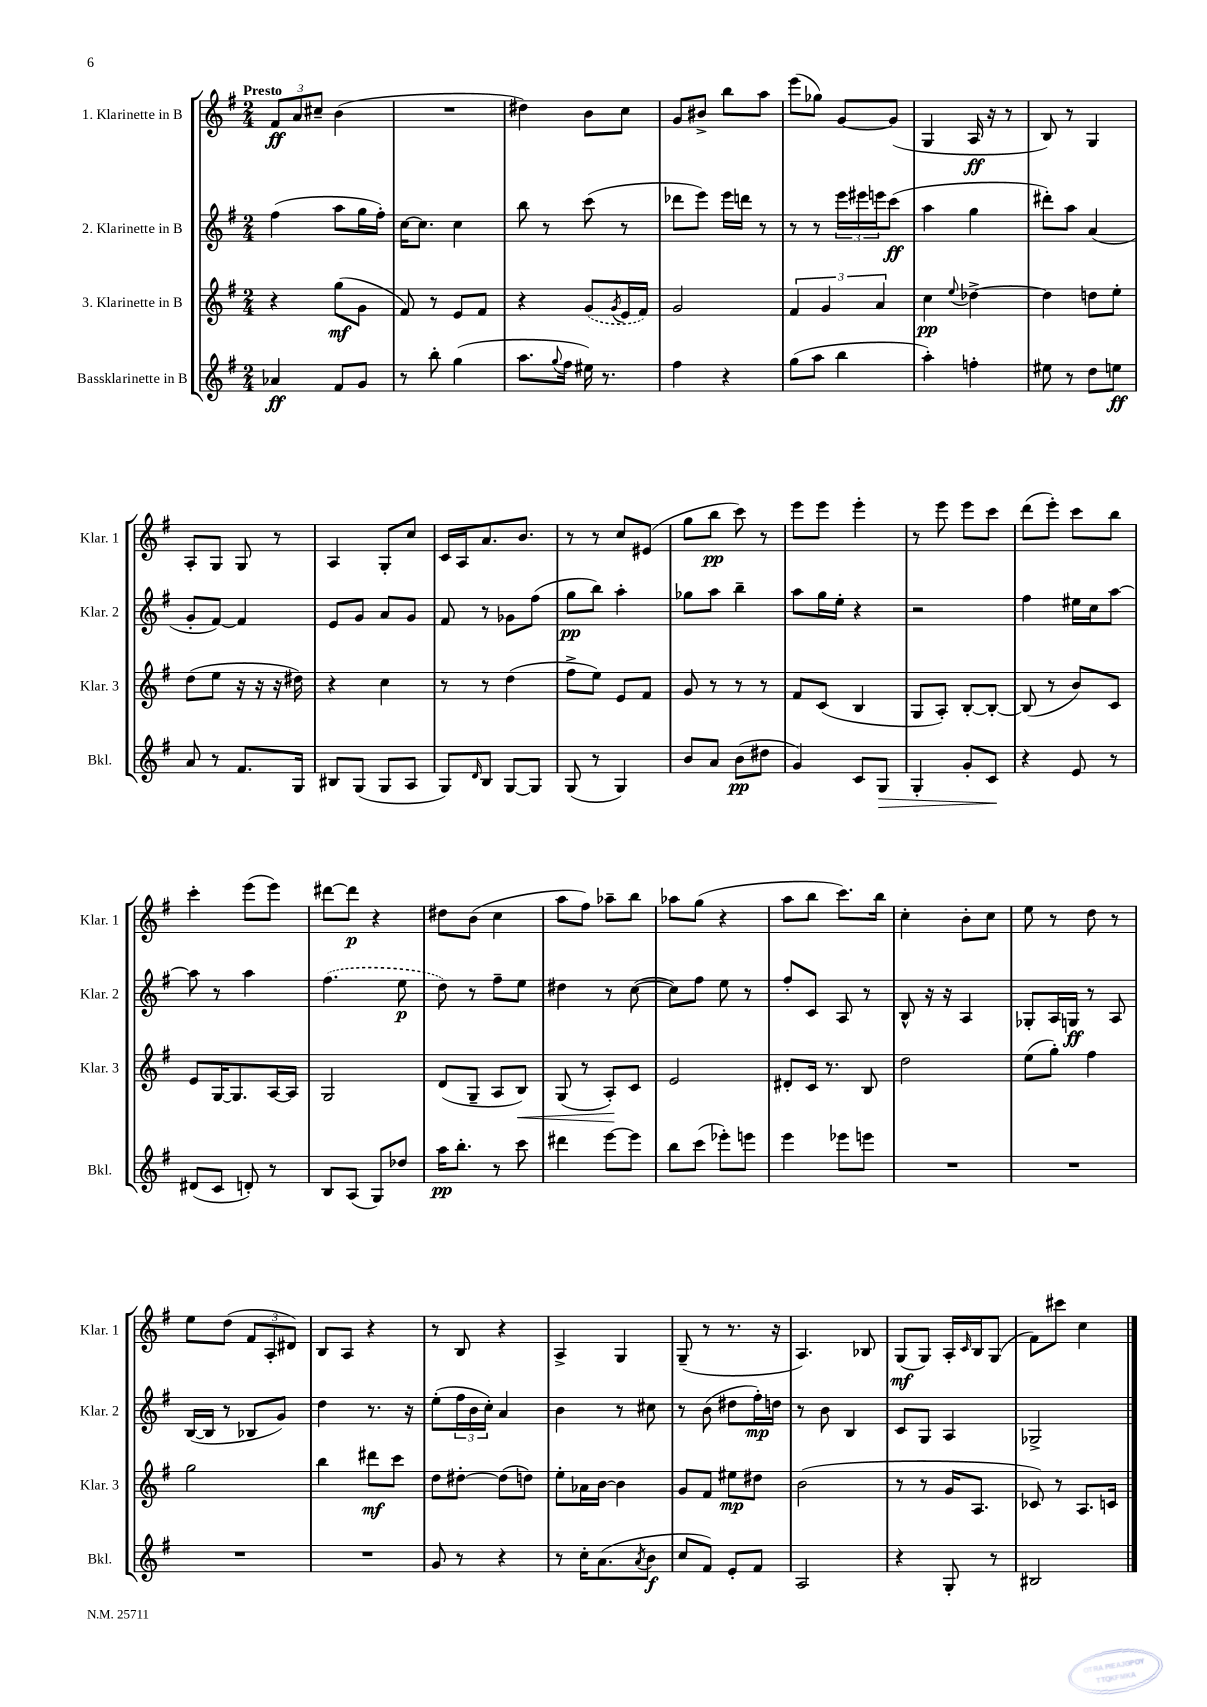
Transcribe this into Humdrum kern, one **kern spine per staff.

**kern	**dynam	**kern	**dynam	**kern	**dynam	**kern	**dynam
*part4	*part4	*part3	*part3	*part2	*part2	*part1	*part1
*staff4	*staff4	*staff3	*staff3	*staff2	*staff2	*staff1	*staff1
*I"Bassklarinette in B	*	*I"3. Klarinette in B	*	*I"2. Klarinette in B	*	*I"1. Klarinette in B	*
*I'Bkl.	*	*I'Klar. 3	*	*I'Klar. 2	*	*I'Klar. 1	*
*clefG2	*	*clefG2	*	*clefG2	*	*clefG2	*
*k[f#]	*	*k[f#]	*	*k[f#]	*	*k[f#]	*
*M2/4	*	*M2/4	*	*M2/4	*	*M2/4	*
=1	=1	=1	=1	=1	=1	=1	=1
!	!	!	!	!	!	!LO:TX:a:B:t=Presto	!
4a-X/	ff	4r	.	(4ff#\	.	12f#/L	ff
.	.	.	.	.	.	12a/	.
.	.	.	.	.	.	12cc#X~/J	.
8f#/L	.	(8gg\L	mf	8aa\L	.	(4b\	.
8g/J	.	8g\J	.	16gg\L	.	.	.
.	.	.	.	16ff#'\JJ)	.	.	.
=2	=2	=2	=2	=2	=2	=2	=2
8r	.	8f#/)	.	[16cc\KL	.	2r	.
.	.	.	.	8.cc\J]	.	.	.
8bb'\	.	8r	.	.	.	.	.
(4gg\	.	8e/L	.	4cc\	.	.	.
.	.	8f#/J	.	.	.	.	.
=3	=3	=3	=3	=3	=3	=3	=3
8.aa\L	.	4r	.	8bb\	.	4dd#X\)	.
.	.	.	.	8r	.	.	.
8qqgg/	.	.	.	.	.	.	.
16ff#\Jk	.	.	.	.	.	.	.
16ee#X\)	.	(8g/L	.	(8ccc\	.	8b\L	.
8.r	.	.	.	.	.	.	.
.	.	8qg/	.	.	.	.	.
.	.	16e/L	.	8r	.	8cc\J	.
.	.	16f#/JJ)	.	.	.	.	.
=4	=4	=4	=4	=4	=4	=4	=4
4ff#\	.	2g/	.	8ddd-X\L	.	8g/L	.
.	.	.	.	8eee\J)	.	8b#X^/J	.
4r	.	.	.	16eee\LL	.	8bb\L	.
.	.	.	.	16dddn\JJ	.	.	.
.	.	.	.	8r	.	8aa\J	.
=5	=5	=5	=5	=5	=5	=5	=5
(8gg\L	.	6f#/	.	8r	.	(8eee\L	.
8aa\J	.	.	.	8r	.	8gg-X\J)	.
.	.	6g/	.	.	.	.	.
4bb\	.	.	.	24eee\LL	.	[8g/L	.
.	.	.	.	24eee#X\	.	.	.
.	.	6a/	.	24eeen\J	.	.	.
.	.	.	.	(8ccc\J	ff	(8g/J]	.
=6	=6	=6	=6	=6	=6	=6	=6
4aa'\)	.	4cc\	pp	4aa\	.	4G/	.
.	.	8qqee/	.	.	.	.	.
4ffn'\	.	[4dd-X^\	.	4gg\	.	16A/	ff
.	.	.	.	.	.	16r	.
.	.	.	.	.	.	8r	.
=7	=7	=7	=7	=7	=7	=7	=7
8ee#X\	.	4dd-\]	.	8ddd#X'\L)	.	8B/)	.
8r	.	.	.	8aa\J	.	8r	.
8dd\L	.	8ddn\L	.	(4a/	.	4G/	.
8een\J	ff	8ee'\J	.	.	.	.	.
!!LO:LB:g=z
=8	=8	=8	=8	=8	=8	=8	=8
8a/	.	(8dd\L	.	8g'/L	.	8A'/L	.
8r	.	8ee\J	.	[8f#/J)	.	8G/J	.
8.f#/L	.	16r	.	4f#/]	.	8G/	.
.	.	16r	.	.	.	.	.
.	.	16r	.	.	.	8r	.
16G/Jk	.	16dd#X\)	.	.	.	.	.
=9	=9	=9	=9	=9	=9	=9	=9
8B#X/L	.	4r	.	8e/L	.	4A/	.
(8G/J	.	.	.	8g/J	.	.	.
8G/L	.	4cc\	.	8a/L	.	8G'/L	.
8A/J	.	.	.	8g/J	.	8cc/J	.
=10	=10	=10	=10	=10	=10	=10	=10
8G/L)	.	8r	.	8f#/	.	16c/LL	.
.	.	.	.	.	.	16A/J	.
16qqd/	.	.	.	.	.	.	.
8B/J	.	8r	.	8r	.	8.a/	.
[8G/L	.	(4dd\	.	8g-X\L	.	.	.
.	.	.	.	.	.	8.b/J	.
8G/J]	.	.	.	(8ff#\J	.	.	.
=11	=11	=11	=11	=11	=11	=11	=11
(8G/	.	8ff#^\L	.	8gg\L	pp	8r	.
8r	.	8ee\J)	.	8bb\J)	.	8r	.
4G/)	.	8e/L	.	4aa'\	.	8cc/L	.
.	.	8f#/J	.	.	.	(8e#X/J	.
=12	=12	=12	=12	=12	=12	=12	=12
8b/L	.	8g/	.	8gg-X\L	.	8gg\L	.
8a/J	.	8r	.	8aa\J	.	8bb\J	pp
(8b\L	pp	8r	.	4bb~\	.	8ccc\)	.
8dd#X\J	.	8r	.	.	.	8r	.
=13	=13	=13	=13	=13	=13	=13	=13
4g/)	.	8f#/L	.	8aa\L	.	8eee\L	.
.	.	(8c/J	.	16gg\L	.	8eee\J	.
.	.	.	.	16ee'\JJ	.	.	.
8c/L	.	4B/	.	4r	.	4eee'\	.
!	!LO:HP:b	!	!	!	!	!	!
8G/J	>	.	.	.	.	.	.
=14	=14	=14	=14	=14	=14	=14	=14
4G'/	.	8G/L	.	2r	.	8r	.
.	.	8A'/J)	.	.	.	8eee\	.
8g'/L	.	[8B'/L	.	.	.	8eee\L	.
8c/J	.	8B'/J_	.	.	.	8ccc\J	.
.	]	.	.	.	.	.	.
=15	=15	=15	=15	=15	=15	=15	=15
4r	.	(8B/]	.	4ff#\	.	(8ddd\L	.
.	.	8r	.	.	.	8eee'\J)	.
8e/	.	8b/L)	.	16ee#X\LL	.	8ccc\L	.
.	.	.	.	16cc\J	.	.	.
8r	.	8c/J	.	[8aa\J	.	8bb\J	.
!!LO:LB:g=z
=16	=16	=16	=16	=16	=16	=16	=16
(8d#X/L	.	8e/L	.	8aa\]	.	4ccc'\	.
8c/J	.	[16G/K	.	8r	.	.	.
.	.	8.G/]	.	.	.	.	.
8dn'/)	.	.	.	4aa\	.	(8eee\L	.
8r	.	[16A/L	.	.	.	8eee\J)	.
.	.	16A/JJ]	.	.	.	.	.
=17	=17	=17	=17	=17	=17	=17	=17
8B/L	.	2G/	.	(4.ff#\	.	[8ddd#X\L	.
(8A/J	.	.	.	.	.	8ddd#\J]	p
8G/L)	.	.	.	.	.	4r	.
8dd-X/J	.	.	.	8ee\	p	.	.
=18	=18	=18	=18	=18	=18	=18	=18
16aa\KL	pp	(8d/L	.	8dd\)	.	8dd#X\L	.
8.bb'\J	.	.	.	.	.	.	.
.	.	8G~/J	.	8r	.	(8b\J	.
8r	.	8A/L	.	8ff#~\L	.	4cc\	.
!	!	!	!LO:HP:b	!	!	!	!
8ccc\	.	8B/J)	<	8ee\J	.	.	.
=19	=19	=19	=19	=19	=19	=19	=19
4ddd#X\	.	(8G/	.	4dd#X\	.	8aa\L	.
.	.	8r	.	.	.	8ff#\J)	.
[8eee\L	.	8A'/L)	.	8r	.	8aa-X~\L	.
8eee\J]	.	8c/J	[	([8cc\	.	8bb\J	.
=20	=20	=20	=20	=20	=20	=20	=20
8bb\L	.	2e/	.	8cc\L])	.	8aa-X\L	.
(8ccc\J	.	.	.	8ff#\J	.	(8gg\J	.
8eee-X'\L)	.	.	.	8ee\	.	4r	.
8eeen\J	.	.	.	8r	.	.	.
=21	=21	=21	=21	=21	=21	=21	=21
4eee\	.	8d#X'/L	.	8ff#'/L	.	8aa\L	.
.	.	16c/Jk	.	8c/J	.	8bb\J	.
.	.	8.r	.	.	.	.	.
8eee-X\L	.	.	.	8A/	.	8.ccc\L)	.
8eeen\J	.	8B/	.	8r	.	.	.
.	.	.	.	.	.	16bb\Jk	.
=22	=22	=22	=22	=22	=22	=22	=22
2r	.	2dd\	.	8B^^/	.	4cc'\	.
.	.	.	.	16r	.	.	.
.	.	.	.	16r	.	.	.
.	.	.	.	4A/	.	8b'\L	.
.	.	.	.	.	.	8cc\J	.
=23	=23	=23	=23	=23	=23	=23	=23
2r	.	(8ee\L	.	8G-X'/L	.	8ee\	.
.	.	8gg'\J)	.	16A/L	.	8r	.
.	.	.	.	16Gn/JJ	ff	.	.
.	.	4ff#\	.	8r	.	8dd\	.
.	.	.	.	8A/	.	8r	.
!!LO:LB:g=z
=24	=24	=24	=24	=24	=24	=24	=24
2r	.	2gg\	.	([16B/LL	.	8ee\L	.
.	.	.	.	16B/JJ]	.	.	.
.	.	.	.	8r	.	(8dd\J	.
.	.	.	.	8B-X/L	.	12f#/L	.
.	.	.	.	.	.	12A'/	.
.	.	.	.	8g/J)	.	.	.
.	.	.	.	.	.	12d#X/J)	.
=25	=25	=25	=25	=25	=25	=25	=25
2r	.	4bb\	.	4dd\	.	8B/L	.
.	.	.	.	.	.	8A/J	.
.	.	8ddd#X\L	mf	8.r	.	4r	.
.	.	8ccc\J	.	.	.	.	.
.	.	.	.	16r	.	.	.
=26	=26	=26	=26	=26	=26	=26	=26
8g/	.	8dd\L	.	(8ee'\L	.	8r	.
8r	.	[8dd#X'\J	.	24ff#\L	.	8B/	.
.	.	.	.	24b\	.	.	.
.	.	.	.	24cc'\JJ)	.	.	.
4r	.	(8dd#\L]	.	4a/	.	4r	.
.	.	8ddn\J)	.	.	.	.	.
=27	=27	=27	=27	=27	=27	=27	=27
8r	.	8ee'\L	.	4b\	.	4A^/	.
16cc'\KL	.	16a-X\L	.	.	.	.	.
(8.a\	.	[16b\JJ	.	.	.	.	.
.	.	4b\]	.	8r	.	4G/	.
8qa/	.	.	.	.	.	.	.
8b\J	f	.	.	8cc#X\	.	.	.
=28	=28	=28	=28	=28	=28	=28	=28
8cc/L	.	8g/L	.	8r	.	(8G~/	.
8f#/J)	.	8f#/J	.	(8b\	.	8r	.
8e'/L	.	8ee#X\L	mp	8dd#X\L	.	8.r	.
8f#/J	.	8dd#X\J	.	16ff#'\L)	mp	.	.
.	.	.	.	16ddn\JJ	.	16r	.
=29	=29	=29	=29	=29	=29	=29	=29
2A/	.	(2b\	.	8r	.	4.A/)	.
.	.	.	.	8b\	.	.	.
.	.	.	.	4B/	.	.	.
.	.	.	.	.	.	8B-X/	.
=30	=30	=30	=30	=30	=30	=30	=30
4r	.	8r	.	8c/L	.	(8G/L	mf
.	.	8r	.	8G/J	.	8G/J)	.
8G'/	.	16g/KL	.	4A/	.	16A'/LL	.
.	.	.	.	.	.	16qqc/	.
.	.	8.A/J	.	.	.	16B/J	.
8r	.	.	.	.	.	(8G/J	.
=31	=31	=31	=31	=31	=31	=31	=31
2B#X/	.	8c-X/)	.	2G-X^/	.	8f#\L)	.
.	.	8r	.	.	.	8ccc#X\J	.
.	.	8.A/L	.	.	.	4cc\	.
.	.	16cn/Jk	.	.	.	.	.
==	==	==	==	==	==	==	==
*-	*-	*-	*-	*-	*-	*-	*-
